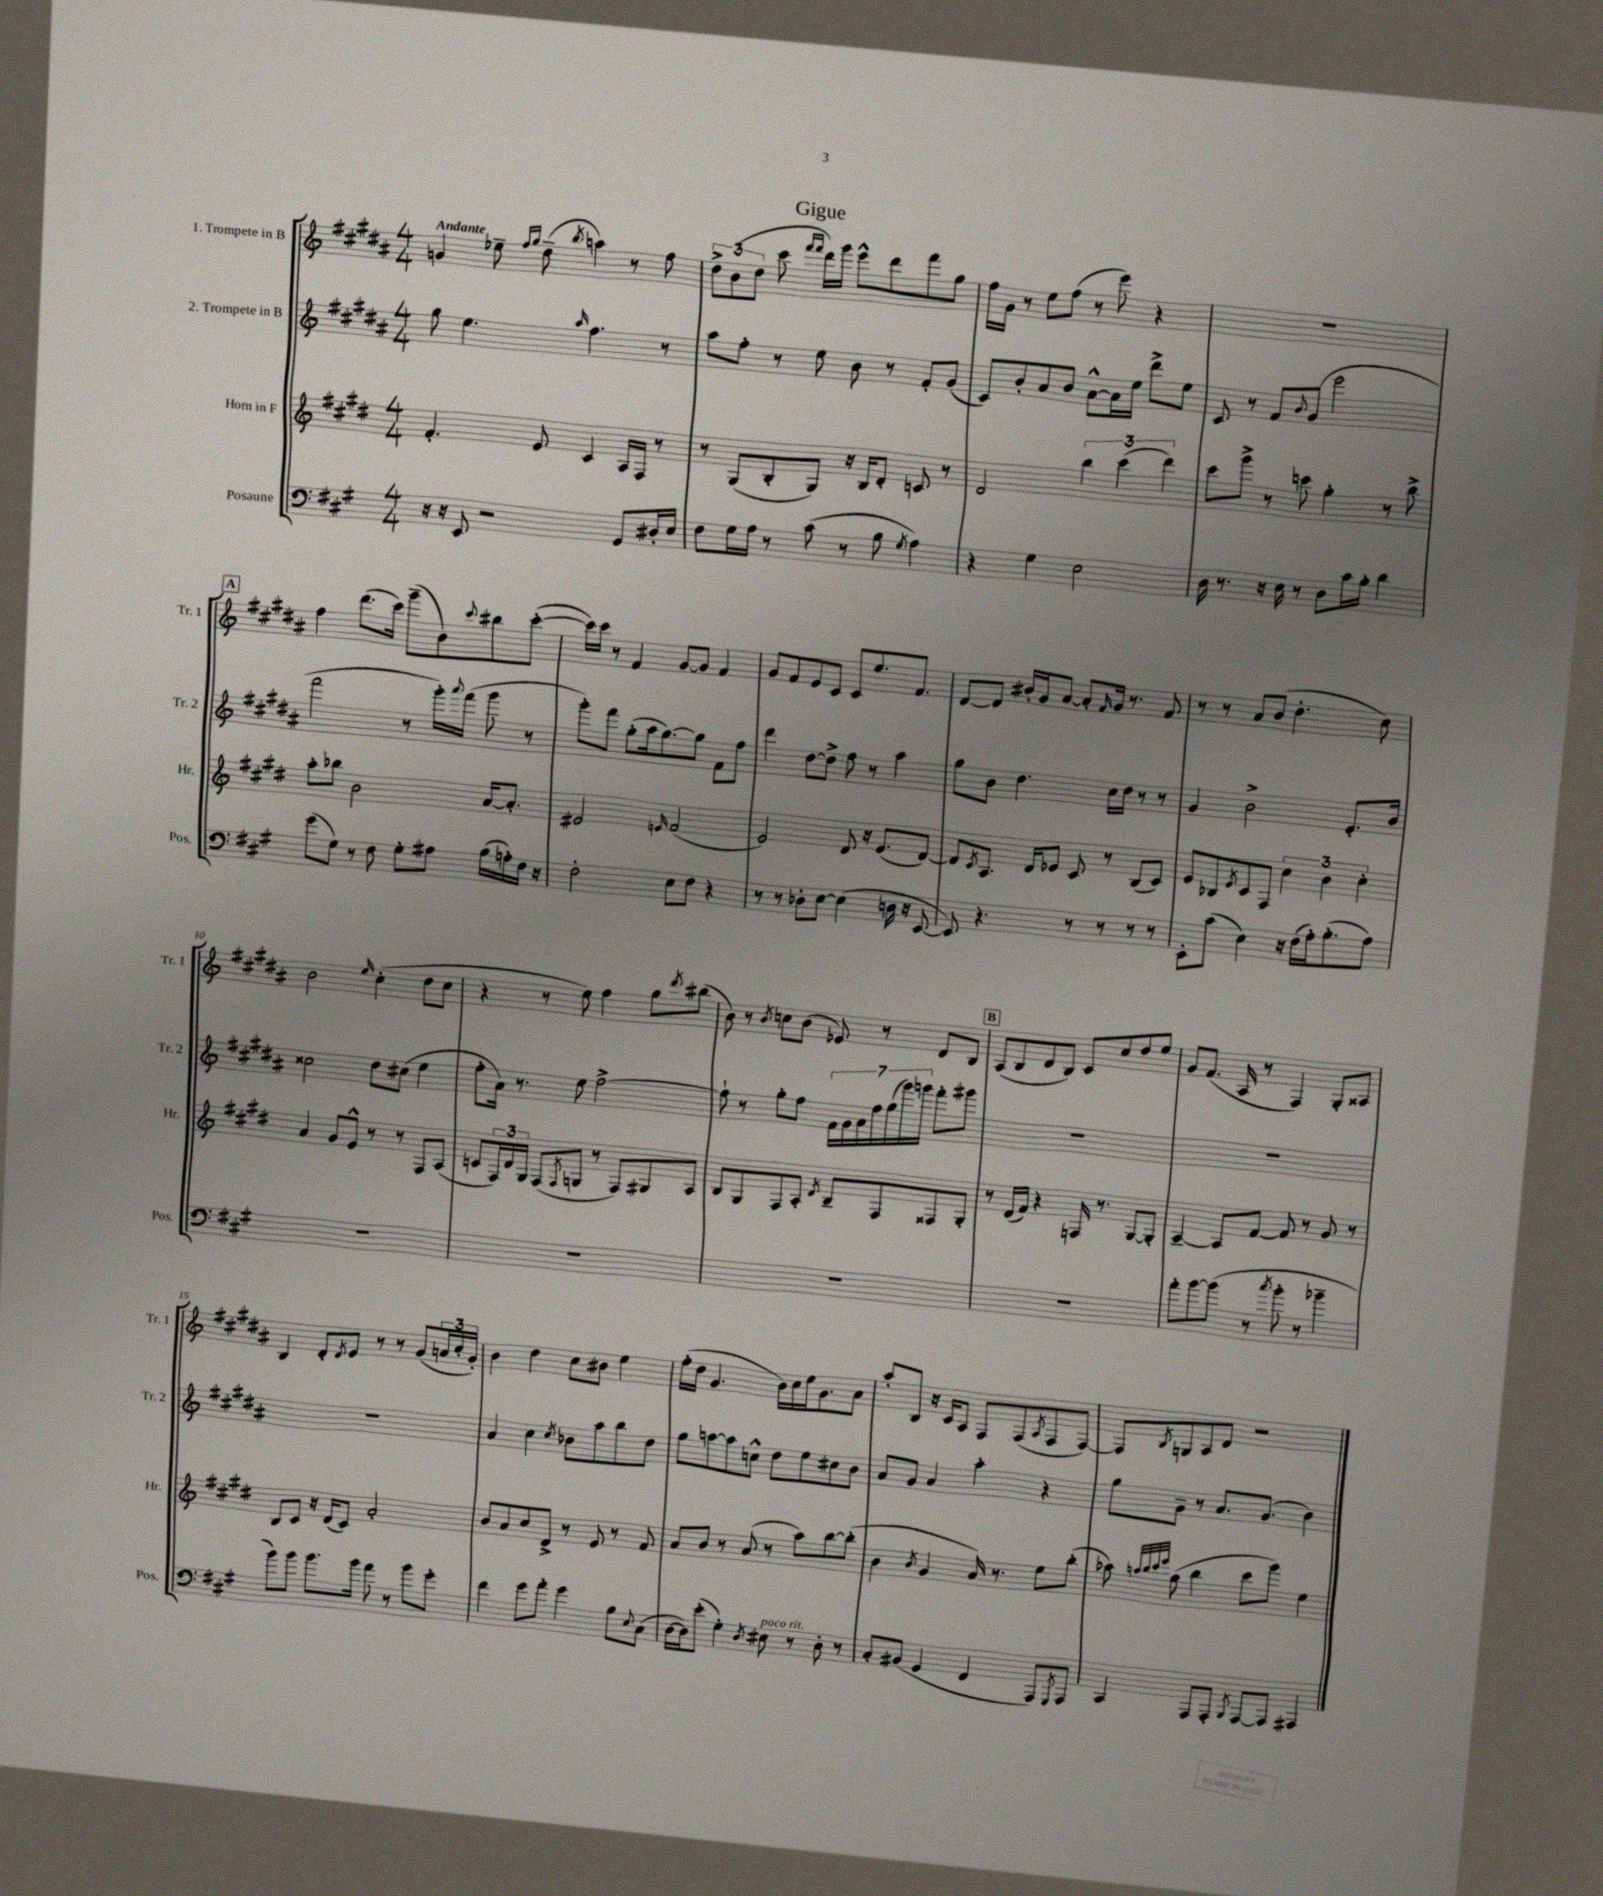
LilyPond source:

\header { title = "Gigue" }
<<
\new StaffGroup <<
\new Staff = "s0" \with { instrumentName = "1. Trompete in B" shortInstrumentName = "Tr. 1" } {
    \clef treble \key b \major \numericTimeSignature \time 4/4 \tempo "Andante"
    g'4 ees''8-- \grace { fis''16 gis''16 } dis''8--( \acciaccatura { b''8 } a''4) r8 fis''8 |
    \tuplet 3/2 { dis''8-> b'8( dis''8 } cis'''8 \grace { fis'''16 fis'''16 } dis'''16) gis'''16 e'''8-^ dis'''8 fis'''8 gis''8 |
    fis''16 gis'16 r8 e''8 fis''8( r8 e'''8) r4 |
    R1 |
    \mark \markup { \box "A" } fis''4 dis'''8.( cis'''16) gis'''8--( b'8) \appoggiatura { cis'''8 } bis''8 cis'''8~-.( |
    cis'''16) cis'''16 r8 fis'4 gis'8~ gis'8 fis'4 |
    gis'8 fis'8 e'8 cis'8 cis'8 e''8. fis'8. |
    dis'8~ dis'8 bis'16-. gis'16 ais'8~ ais'8-. \grace { fis'16 } gis'16 r8. fis'8 |
    r8 r8 ais'8 b'8( dis''4.-. cis''8) |
    b'2 \grace { e''16 } cis''4-.( dis''8 cis''8 |
    r4 r8 e''8) fis''4 gis''8 \acciaccatura { dis'''8 } bis''8( |
    b'8) r8 \acciaccatura { b'8 } c''8 b'8( ees'8) r8 dis'8 b8 |
    \mark \markup { \box "B" } ais8( b8 dis'8 b8) cis'8 cis''8 dis''8 e''8 |
    gis'8 fis'8.( ais16 r8 fis4) gis8-. aisis8 |
    b4 dis'8-. \acciaccatura { dis'8 } e'8 r8 r8 gis'8( \tuplet 3/2 { a'16 cis''16-. gis'16-.) } |
    b'4 dis''4 cis''8 bis'8 e''4 |
    fis''16-.( dis''16 gis'4. b'16) cis''16 e''16 gis'8. ais'8 |
    ais''8-. b8 r16 cis'16 ais8 fis8 fis8( \acciaccatura { ais8 } fis8 fis8~) |
    fis8 \acciaccatura { b8 } g8 ais8 dis'8 r2 \bar "|." |
}
\new Staff = "s1" \with { instrumentName = "2. Trompete in B" shortInstrumentName = "Tr. 2" } {
    \clef treble \key b \major \numericTimeSignature \time 4/4
    gis''8 e''4. \grace { ais''16 } fis''4. r8 |
    ais''8 fis''8-. r8 e''8 b'8 r8 fis'8-. gis'8( |
    cis'8) b'8-. ais'8 b'8 ais'8~-^ ais'16 e''16 dis'''8-> e''8 |
    cis'8 r8 fis'8 \appoggiatura { b'8 } gis'8( e'''2 |
    \mark \markup { \box "A" } fis'''2 r8 gis'''16-.) \appoggiatura { ais'''8 } fis'''16( gis'''8 r8 |
    gis'''8-.) fis'''8 gis''8-.( ais''16 gis''8.~) gis''8 fis'8 fis''8 |
    dis'''4 dis''8~ dis''8-> fis''8 r8 ais''4 |
    gis''8 b'8 dis''4. cis''16 dis''16 r8 r8 |
    gis'4 b'2-> e'8.-. b'16 |
    cisis''2 dis''8 cis''8( e''4 |
    fis''8-. ais'16) r8. e''8 fis''2~-> |
    fis''8-! r8 gis''8-. fis''8 \tuplet 7/4 { fis'16 gis'16 ais'16 fis''16 gis''16( gis'''16) g'''16 } fis'''8-. gis'''8 |
    \mark \markup { \box "B" } R1 |
    R1 |
    R1 |
    ais'4 cis''4 \acciaccatura { cis''8 } bes'8 ais''8 b''8 dis''8 |
    gis''8 a''8~ a''8 c''8-^ dis''8 e''8 cis''8 b'8 |
    ais'8 gis'8 ais'4 ais''4-. r4 |
    gis''8 gis'8-- r8 ais'8. gis'8.( b'4) \bar "|." |
}
\new Staff = "s2" \with { instrumentName = "Horn in F" shortInstrumentName = "Hr." } {
    \clef treble \key e \major \numericTimeSignature \time 4/4
    fis'4.-. e'8 cis'4 a16 fis16 r8 |
    r8 gis8( b8-. gis8) r16 b16 dis'8-. c'8 r8 |
    dis'2 \tuplet 3/2 { b''4 cis'''4( dis'''4) } |
    cis'''8 gis'''8-> r8 c'''8 gis''4-. r8 b''8-> |
    \mark \markup { \box "A" } a''8-. bes''8 b'2 a'16~ a'8.-. |
    eis'2 \grace { e'16 } fis'2( |
    e'2) dis'8 r16 e'8.( dis'8~) |
    dis'8 \acciaccatura { cis'8 } a8. dis'16 ees'8 cis'8 r8 b8( cis'8) |
    e'8 bes8 \acciaccatura { e'8 } cis'8 fis8 \tuplet 3/2 { cis''4 b'4 cis''4-. } |
    a'4 gis'8 e'8-^ r8 r8 fis8 a8( |
    c'8 \tuplet 3/2 { fis16) dis'16 gis16 } fis8( \acciaccatura { fis8 } g8 r8 fis8) gis8 a8 |
    b8 gis8 fis8 a8-. \acciaccatura { dis'8 } b8-- fis8 fisis8 gis8-. |
    \mark \markup { \box "B" } r8 dis'16( fis'16) r4 f16 r8. gis8~ gis8-. |
    a4~-- a8 fis'8~ fis'8 r8 gis'8 r8 |
    b8 cis'8 r16 dis'16( cis'8) a'2-. |
    b'8 a'8 cis''8 dis'8-> r8 e'8 r8 fis'8 |
    a'8 b'8 r8 a'8( r8 a''8) b''8~ b''8-.( |
    b'4 \acciaccatura { b'8 } gis'4 a'16) r8. e''8 b''8-.( |
    aes''8) \grace { a''32 b''32 cis'''32 e'''32 } gis''8( b''4 cis'''8 gis'''8) e''4 \bar "|." |
}
\new Staff = "s3" \with { instrumentName = "Posaune" shortInstrumentName = "Pos." } {
    \clef bass \key a \major \numericTimeSignature \time 4/4
    r16 r16 e,8 r2 gis,8 dis16-. e16 |
    fis8 gis16 a16 r8 cis'8( r8 b8 \acciaccatura { gis8 } a4) |
    r4 gis4 e2 |
    d16 r8. r16 e16 r8 d8 cis'16 b16-. d'4 |
    \mark \markup { \box "A" } gis'8( gis8) r8 fis8 gis8-. ais8 b16( a16-.) fis16 r16 |
    fis2-. e8 fis8 r4 |
    r8 r8 des8-. e8~ e4( d16 r16 e,8~ |
    e,8) r4. r8 r8 r8 r8 |
    e,8-. cis'8( e4) r16 fis16( a16-.) b8.-.( a8) |
    R1 |
    R1 |
    R1 |
    \mark \markup { \box "B" } R1 |
    a'8-. b'8~ b'8( r8 \acciaccatura { cis''8 } b'8-. r8 bes'4-- |
    b'8) b'8 b'8. b'16 a'8 r8 b'8 gis'8-. |
    fis'4 gis'8 a'8-. gis'4 b8 \appoggiatura { e8 } cis8( |
    d16~ d16) e'8-.( gis4-.) \acciaccatura { d8 } eis8^\markup { \italic "poco rit." } r8 d8-. r8 |
    cis8-. bis,8( gis,4 fis,4 a,,8) \acciaccatura { gis,,8 } a,,8 |
    cis,4 a,,8 a,,8-. \acciaccatura { b,,8 } a,,8~ a,,8 ais,,4 \bar "|." |
}
>>
>>
